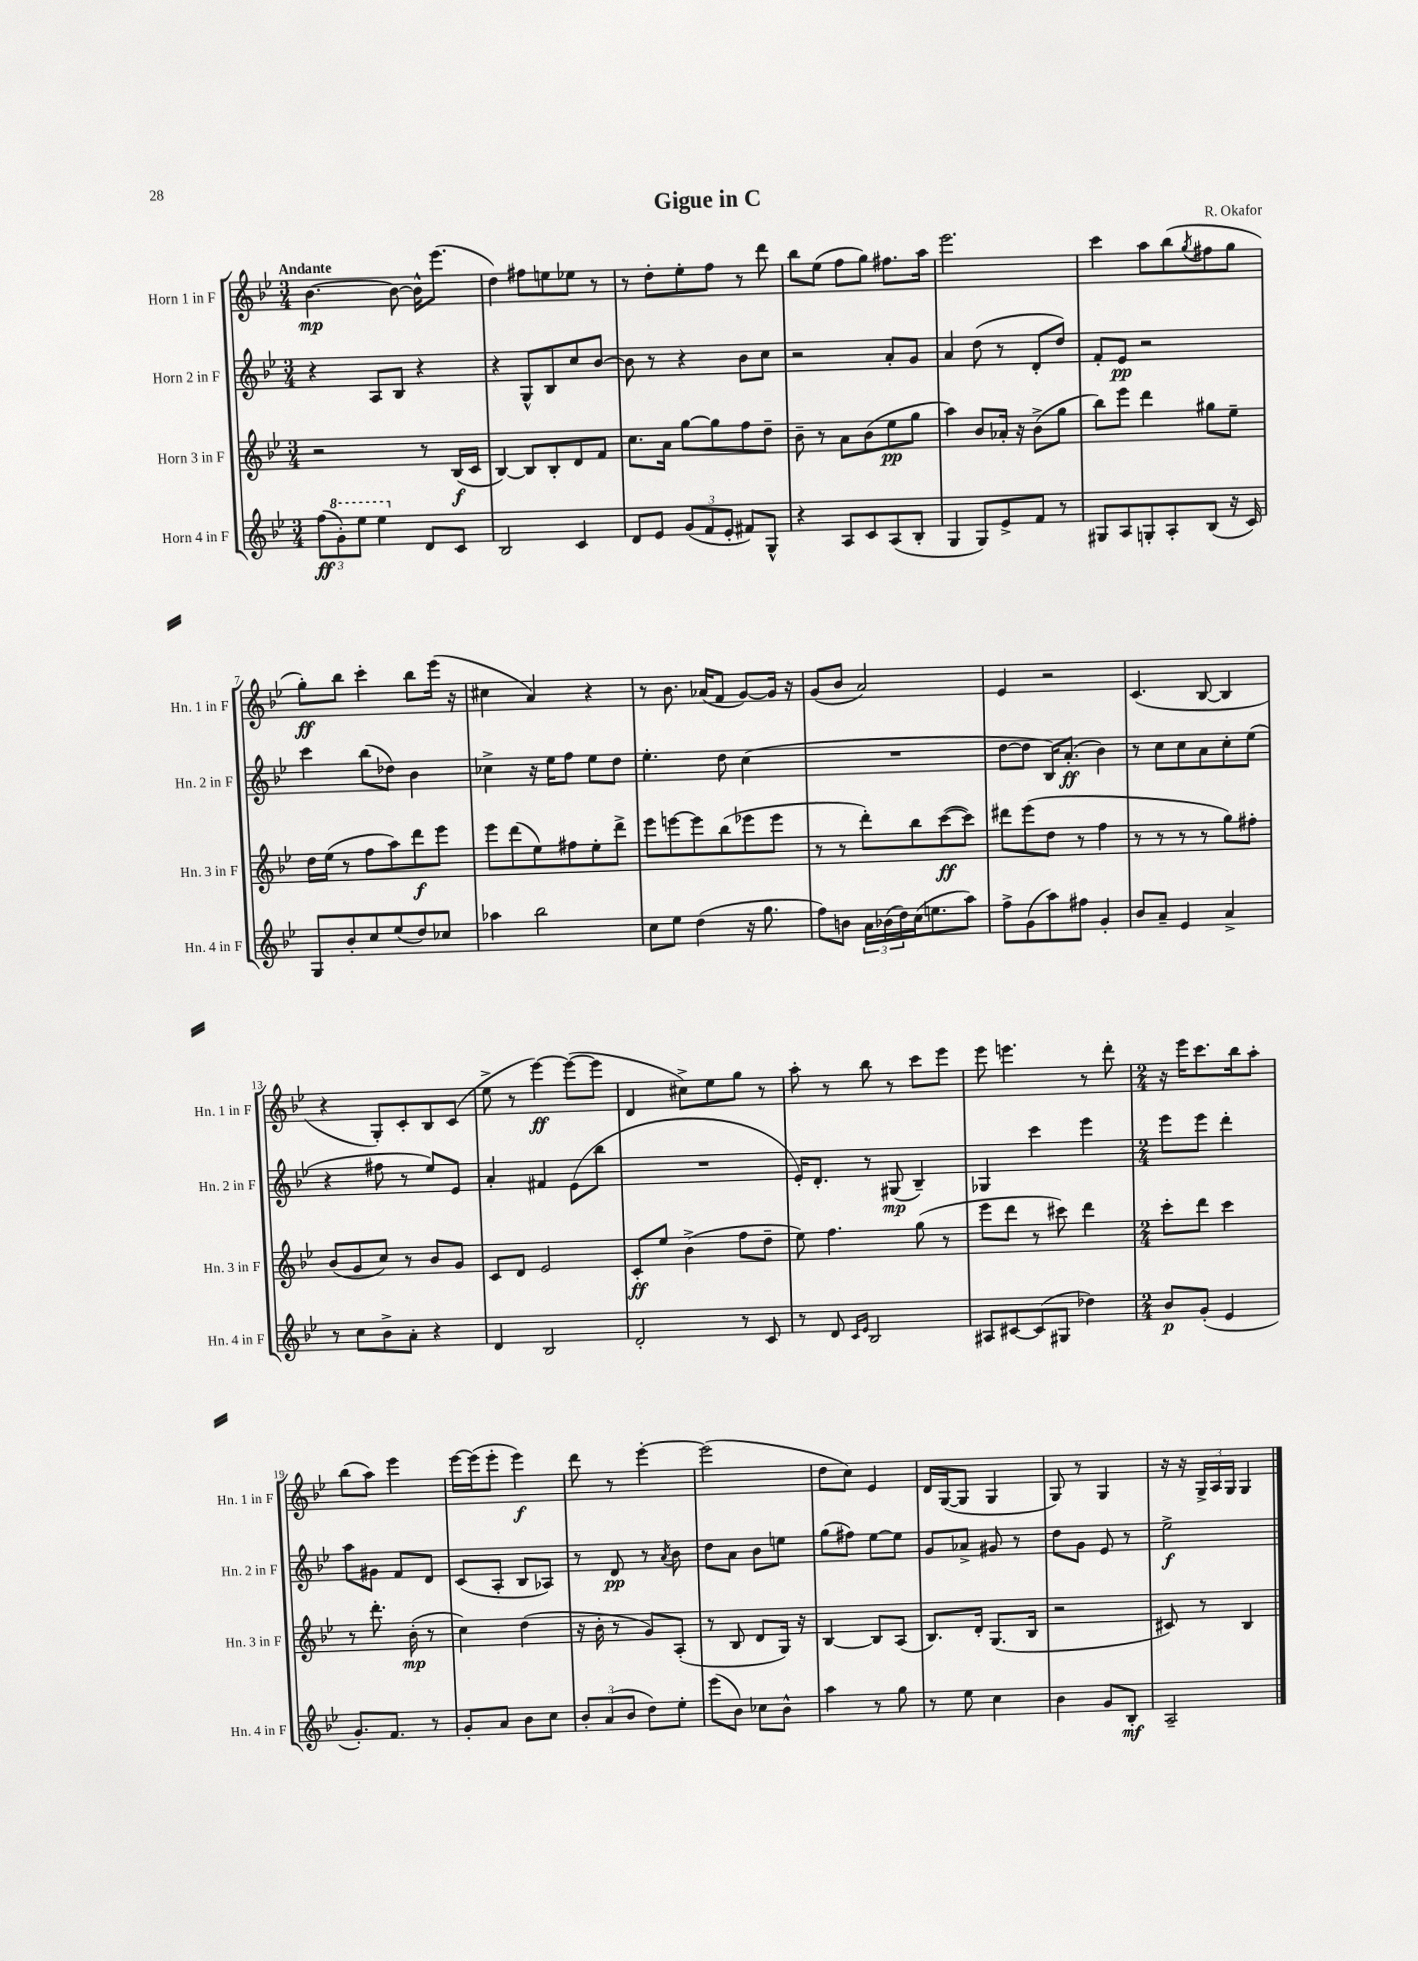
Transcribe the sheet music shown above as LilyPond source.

\header { title = "Gigue in C" composer = "R. Okafor" }
<<
\new StaffGroup <<
\new Staff = "s0" \with { instrumentName = "Horn 1 in F" shortInstrumentName = "Hn. 1 in F" } {
    \clef treble \key bes \major \numericTimeSignature \time 3/4 \tempo "Andante"
    bes'4.~\mp bes'8~ bes'16-^ ees'''8.( |
    d''4) fis''8 e''8 ees''8 r8 |
    r8 d''8-. ees''8-. f''8 r8 d'''8 |
    bes''8 ees''8( f''8 g''8) fis''8. a''16 |
    ees'''2. |
    c'''4 a''8 bes''8( \acciaccatura { g''8 } fis''8 g''8 |
    g''8-.\ff) bes''8 c'''4-. bes''8 ees'''16( r16 |
    cis''4 a'4) r4 |
    r8 bes'8. aes'16( f'8 g'8~) g'16 r16 |
    g'8( bes'8 a'2) |
    ees'4 r2 |
    c'4.( bes8~ bes4 |
    r4 g8-.) c'8-. bes8 c'8( |
    ees''8-> r8 ees'''4~\ff) ees'''8~( ees'''8 |
    d'4 cis''8->) ees''8 g''8 r8 |
    a''8-. r8 bes''8 r8 c'''8 ees'''8 |
    ees'''8 e'''4. r8 d'''8-. |
    \numericTimeSignature \time 2/4 r16 ees'''16 c'''8. bes''16 a''8-. |
    bes''8( a''8) ees'''4 |
    ees'''16~ ees'''16( ees'''8-. ees'''4\f) |
    d'''8 r8 ees'''4~-. |
    ees'''2( |
    d''8 c''8) ees'4 |
    d'16 g16~( g8 g4 |
    g8) r8 g4 |
    r16 r16 \tuplet 3/2 { g16-> a16 g16 } g4 \bar "|." |
}
\new Staff = "s1" \with { instrumentName = "Horn 2 in F" shortInstrumentName = "Hn. 2 in F" } {
    \clef treble \key bes \major \numericTimeSignature \time 3/4
    r4 a8 bes8 r4 |
    r4 g8-^ bes8 c''8 bes'8~ |
    bes'8 r8 r4 bes'8 c''8 |
    r2 a'8-. g'8 |
    a'4 d''8( r8 d'8-. d''8) |
    f'8-. ees'8\pp r2 |
    c'''4 bes''8( des''8) bes'4 |
    ces''4-> r16 ees''16 f''8 ees''8 d''8 |
    ees''4.-. d''8 c''4( |
    R2. |
    d''8~ d''8 bes16) a'8.-.\ff( bes'4) |
    r8 c''8 c''8 a'8 c''8-. ees''8( |
    r4 fis''8 r8 ees''8) ees'8 |
    a'4-. fis'4 ees'8( bes''8 |
    R2. |
    ees'16-.) d'8.-. r8 gis8\mp( bes4--) |
    ges4 c'''4 ees'''4 |
    \numericTimeSignature \time 2/4 ees'''8 ees'''8 d'''4-. |
    a''8 gis'8 f'8 d'8 |
    c'8( a8-. bes8 aes8) |
    r8 d'8\pp r8 \acciaccatura { a'8 } bes'8 |
    d''8 a'8 bes'8 e''8 |
    g''8( fis''8) ees''8~ ees''8 |
    g'8 aes'8-> gis'8 r8 |
    d''8 g'8 ees'8 r8 |
    ees''2->\f \bar "|." |
}
\new Staff = "s2" \with { instrumentName = "Horn 3 in F" shortInstrumentName = "Hn. 3 in F" } {
    \clef treble \key bes \major \numericTimeSignature \time 3/4
    r2 r8 bes16\f( c'16 |
    bes4~) bes8 bes8-. d'8 f'8 |
    c''8. a'16 g''8~ g''8 f''8 d''8-- |
    bes'8-- r8 a'8 bes'8( ees''8\pp g''8 |
    a''4) bes'8 aes'16-. r16 bes'8->( g''8 |
    bes''8) ees'''8 d'''4 gis''8 ees''8-- |
    d''16 ees''16( r8 f''8 a''8) d'''8\f ees'''8 |
    ees'''8 d'''8( ees''8) fis''8 ees''8-. d'''8-> |
    ees'''8 e'''8~ e'''8 bes''8( ees'''8 ees'''8 |
    r8 r8 d'''8-.) bes''8 c'''8~\ff( c'''8) |
    dis'''8 ees'''8( d''8 r8 f''4 |
    r8 r8 r8 r8 g''8) fis''8-. |
    bes'8( g'8 c''8) r8 bes'8 g'8 |
    c'8 d'8 ees'2 |
    c'8-.\ff ees''8 bes'4->( f''8 d''8-- |
    ees''8) f''4. g''8( r8 |
    ees'''8 d'''8 r8 cis'''8) d'''4 |
    \numericTimeSignature \time 2/4 c'''8-. d'''8 c'''4 |
    r8 d'''8.-. bes'16-.\mp( r8 |
    c''4) d''4( |
    r16 bes'16-. r8 g'8) a8-.( |
    r8 bes8 d'8 g16) r16 |
    bes4~ bes8 a8( |
    bes8.) d'16-. g8.( bes16 |
    r2 |
    cis'8) r8 bes4 \bar "|." |
}
\new Staff = "s3" \with { instrumentName = "Horn 4 in F" shortInstrumentName = "Hn. 4 in F" } {
    \clef treble \key bes \major \numericTimeSignature \time 3/4
    \tuplet 3/2 { f''8\ff( \ottava #1 g''8-.) ees'''8 } ees'''4 \ottava #0 d'8 c'8 |
    bes2 c'4 |
    d'8 ees'8 \tuplet 3/2 { g'8( f'8 ees'8-. } fis'8) g8-^ |
    r4 a8 c'8 a8( bes8-. |
    g4 g8) ees'8-> f'8 r8 |
    gis8 a8 g8-. a8-. bes8( r16 c'16) |
    g8 bes'8-. c''8 ees''8( d''8) ces''8 |
    aes''4 bes''2 |
    c''8 ees''8 d''4( r16 g''8. |
    f''8) b'8 \tuplet 3/2 { a'16 bes'16( d''16) } c''16( e''8. a''8) |
    f''8-> g'8( a''8) fis''8 g'4-. |
    bes'8 a'8-- ees'4 a'4-> |
    r8 c''8 bes'8-> a'8-. r4 |
    d'4 bes2 |
    d'2-. r8 c'8 |
    r8 d'8 \grace { c'16 ees'16 } bes2 |
    ais8 cis'8~ cis'8( gis8 des''4) |
    \numericTimeSignature \time 2/4 bes'8\p g'8-.( ees'4 |
    g'8.-.) f'8. r8 |
    g'8-. a'8 bes'8 c''8 |
    \tuplet 3/2 { bes'8-. a'8( bes'8 } d''8) ees''8-. |
    ees'''8( bes'8) ces''8 bes'8-^ |
    a''4 r8 g''8 |
    r8 ees''8 c''4 |
    bes'4 g'8 bes8-.\mf |
    a2-- \bar "|." |
}
>>
>>
